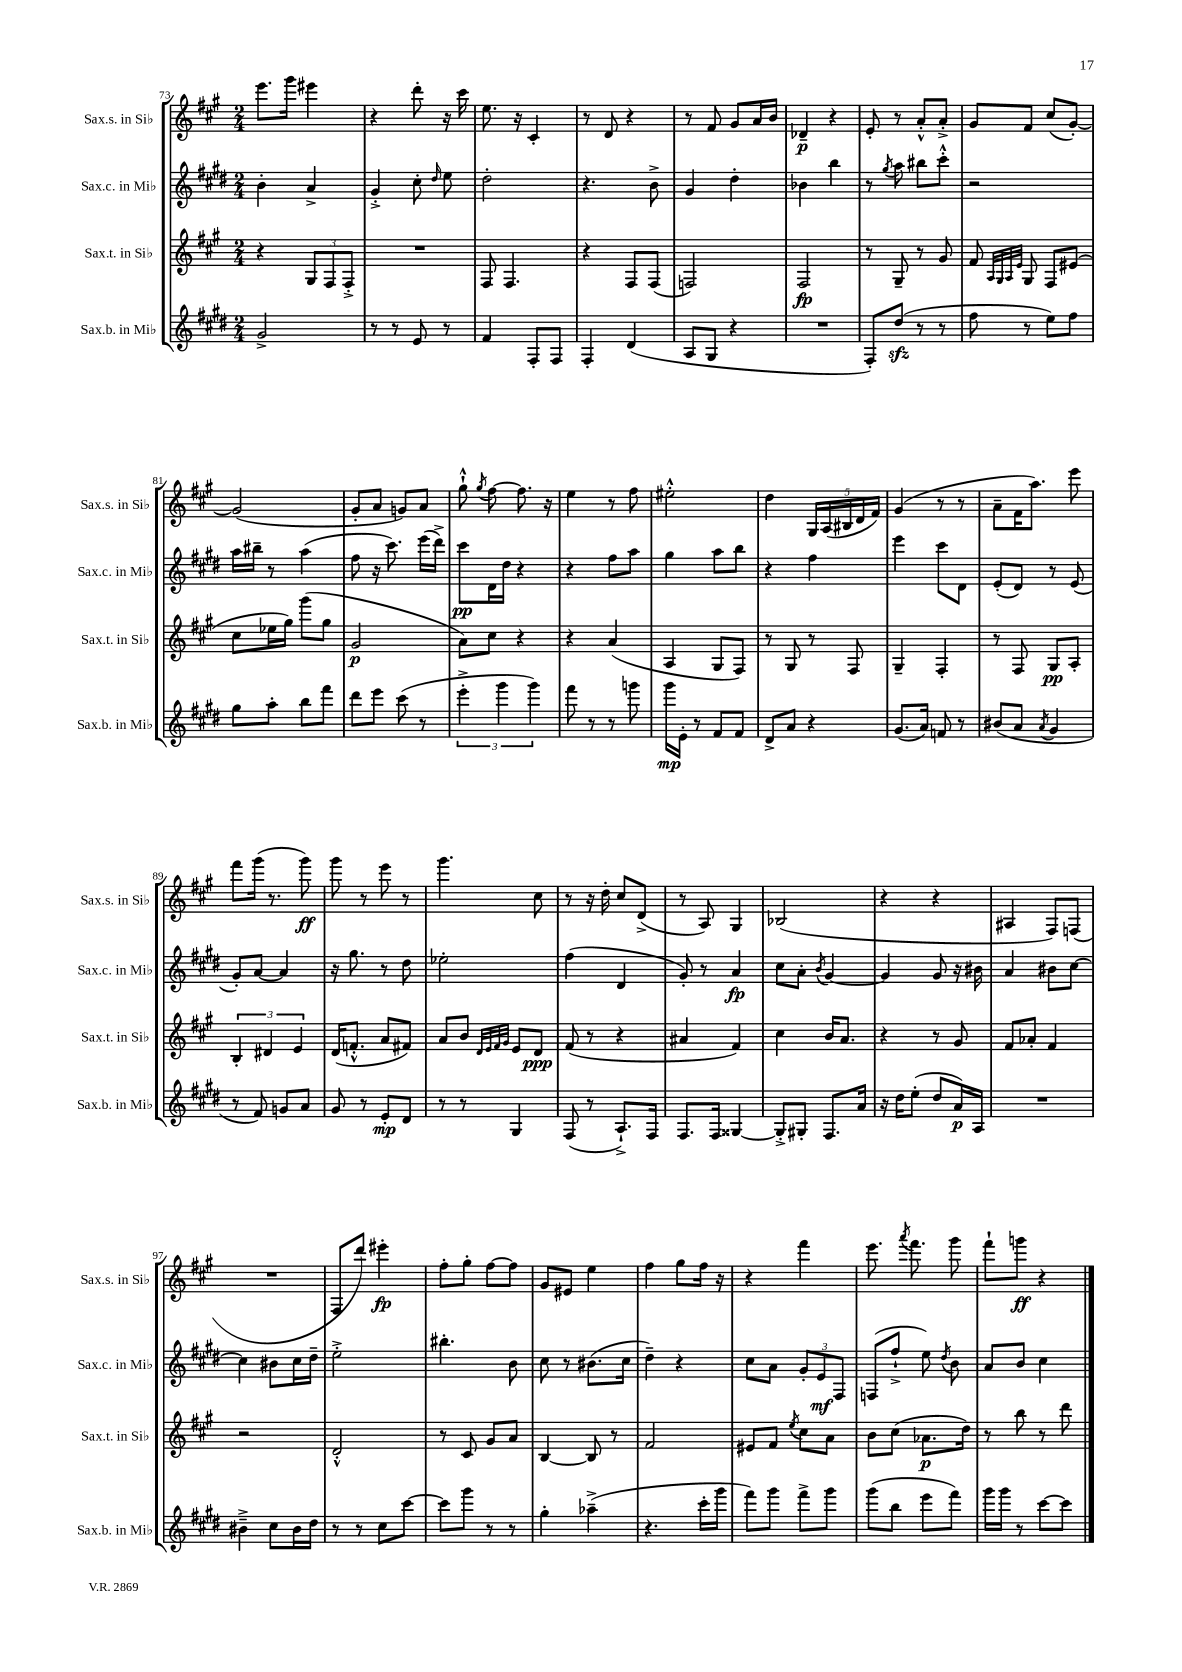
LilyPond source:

<<
\new StaffGroup <<
\new Staff = "s0" \with { instrumentName = "Sax.s. in Sib" shortInstrumentName = "Sax.s. in Sib" } {
    \clef treble \key a \major \numericTimeSignature \time 2/4
    \autoBeamOff e'''8.[ gis'''16] eis'''4 |
    r4 d'''8-. r16 cis'''16 |
    e''8. r16 cis'4-. |
    r8 d'8 r4 |
    r8 fis'8 gis'8[ a'16 b'16] |
    des'4--\p r4 |
    e'8-. r8 a'8[-.-^ a'8]-.-> |
    gis'8[ fis'8] cis''8[( gis'8]~-.) |
    gis'2( |
    gis'8[-. a'8] g'8[) a'8] |
    gis''8-!-^ \acciaccatura { gis''8 } fis''8~ fis''8. r16 |
    e''4 r8 fis''8 |
    eis''2-.-^ |
    d''4 \tuplet 5/4 { gis16[ a16( bis16 d'16 fis'16]) } |
    gis'4( r8 r8 |
    a'8[-- fis'16 a''8.]) e'''8 |
    fis'''8[ gis'''16]( r8. gis'''8\ff) |
    gis'''8 r8 e'''8 r8 |
    gis'''4. cis''8 |
    r8 r16 d''16-. cis''8[ d'8]->( |
    r8 a8) gis4 |
    bes2( |
    r4 r4 |
    ais4 fis8[) f8]( |
    R2 |
    fis8[ d'''8]) eis'''4-.\fp |
    fis''8[-. gis''8]-. fis''8[~ fis''8] |
    gis'8[ eis'8] e''4 |
    fis''4 gis''8[ fis''16] r16 |
    r4 fis'''4 |
    e'''8. \acciaccatura { a'''8 } fis'''8. gis'''8 |
    fis'''8[-! g'''8]\ff r4 \bar "|." |
}
\new Staff = "s1" \with { instrumentName = "Sax.c. in Mib" shortInstrumentName = "Sax.c. in Mib" } {
    \clef treble \key e \major \numericTimeSignature \time 2/4
    \autoBeamOff b'4-. a'4-> |
    gis'4-.-> cis''8-. \grace { dis''16 } e''8 |
    dis''2-. |
    r4. b'8-> |
    gis'4 dis''4-. |
    bes'4 b''4 |
    r8 \acciaccatura { gis''8 } a''8 bis''8[ cis'''8]-.-^ |
    r2 |
    a''16[ bis''16]-- r8 a''4( |
    fis''8 r16 cis'''8.) e'''16[( dis'''16]->) |
    cis'''8[\pp dis'16 dis''16] r4 |
    r4 fis''8[ a''8] |
    gis''4 a''8[ b''8] |
    r4 fis''4 |
    e'''4 cis'''8[ dis'8] |
    e'8[-.( dis'8]) r8 e'8( |
    gis'8[-.) a'8]~ a'4 |
    r16 gis''8. r8 dis''8 |
    ees''2-. |
    fis''4( dis'4 |
    gis'8-.) r8 a'4\fp |
    cis''8[ a'8]-. \acciaccatura { b'8 } gis'4~ |
    gis'4 gis'8 r16 bis'16 |
    a'4 bis'8[ cis''8]~ |
    cis''4 bis'8[ cis''16 dis''16]-- |
    e''2-.-> |
    bis''4.-. b'8 |
    cis''8 r8 bis'8.[( cis''16] |
    dis''4--) r4 |
    cis''8[ a'8] \tuplet 3/2 { gis'8[-. e'8\mf fis8] } |
    f8[( fis''8]-!-> e''8) \acciaccatura { dis''8 } b'8 |
    a'8[ b'8] cis''4 \bar "|." |
}
\new Staff = "s2" \with { instrumentName = "Sax.t. in Sib" shortInstrumentName = "Sax.t. in Sib" } {
    \clef treble \key a \major \numericTimeSignature \time 2/4
    \autoBeamOff r4 \tuplet 3/2 { gis8[ fis8 fis8]-.-> } |
    R2 |
    fis8 fis4. |
    r4 fis8[ fis8]( |
    f2) |
    fis2\fp |
    r8 gis8-- r8 gis'8 |
    fis'8 \grace { a32[ gis32 a32 e'32] } gis8 fis8[ eis'8]( |
    cis''8[ ees''16 gis''16]) gis'''8[( gis''8] |
    gis'2\p |
    a'8[) cis''8] r4 |
    r4 a'4( |
    a4 gis8[ fis8]) |
    r8 gis8 r8 fis8 |
    gis4-- fis4-. |
    r8 fis8 gis8[\pp a8]-. |
    \tuplet 3/2 { b4-. dis'4 e'4 } |
    d'16[( f'8.]-.-^ a'8[ fis'8]) |
    a'8[ b'8] \grace { d'32[ e'32 fis'32 gis'32] } e'8[ d'8]\ppp |
    fis'8( r8 r4 |
    ais'4 fis'4) |
    cis''4 b'16[ a'8.] |
    r4 r8 gis'8 |
    fis'8[ aes'8]-. fis'4 |
    r2 |
    d'2-.-^ |
    r8 cis'8 gis'8[ a'8] |
    b4~ b8 r8 |
    fis'2 |
    eis'8[ fis'8] \acciaccatura { e''8 } cis''8[ a'8] |
    b'8[ cis''8]( aes'8.[\p d''16]) |
    r8 b''8 r8 d'''8 \bar "|." |
}
\new Staff = "s3" \with { instrumentName = "Sax.b. in Mib" shortInstrumentName = "Sax.b. in Mib" } {
    \clef treble \key e \major \numericTimeSignature \time 2/4
    \autoBeamOff gis'2-> |
    r8 r8 e'8 r8 |
    fis'4 fis8[-. fis8] |
    fis4-. dis'4( |
    a8[ gis8] r4 |
    R2 |
    fis8[-.) dis''8]\sfz( r8 r8 |
    fis''8 r8 e''8[) fis''8] |
    gis''8[ a''8]-. b''8[ fis'''8] |
    dis'''8[ e'''8] cis'''8( r8 |
    \tuplet 3/2 { e'''4-.-> gis'''4 gis'''4) } |
    fis'''8 r8 r8 g'''8 |
    gis'''16[\mp e'16]-. r8 fis'8[ fis'8] |
    dis'8[-> a'8] r4 |
    gis'8.[( a'16]) f'8 r8 |
    bis'8[( a'8] \acciaccatura { a'8 } gis'4 |
    r8 fis'8) g'8[ a'8] |
    gis'8 r8 e'8[-.\mp dis'8] |
    r8 r8 gis4 |
    fis8( r8 a8.[-!->) fis16] |
    fis8.[ fis16] gisis4~ |
    gisis8[-.-> gis8]-. fis8.[ a'16] |
    r16 dis''16[ e''8]-.( dis''8[ a'16\p) a16] |
    R2 |
    bis'4---> cis''8[ bis'16 dis''16] |
    r8 r8 cis''8[ cis'''8]~ |
    cis'''8[ gis'''8] r8 r8 |
    gis''4-. aes''4--->( |
    r4. cis'''16[-. gis'''16] |
    fis'''8[) gis'''8] fis'''8[-> gis'''8] |
    gis'''8[( b''8] e'''8[ fis'''8]) |
    gis'''16[ gis'''16] r8 cis'''8[~ cis'''8] \bar "|." |
}
>>
>>
\layout { \context { \Score currentBarNumber = #73 } }
